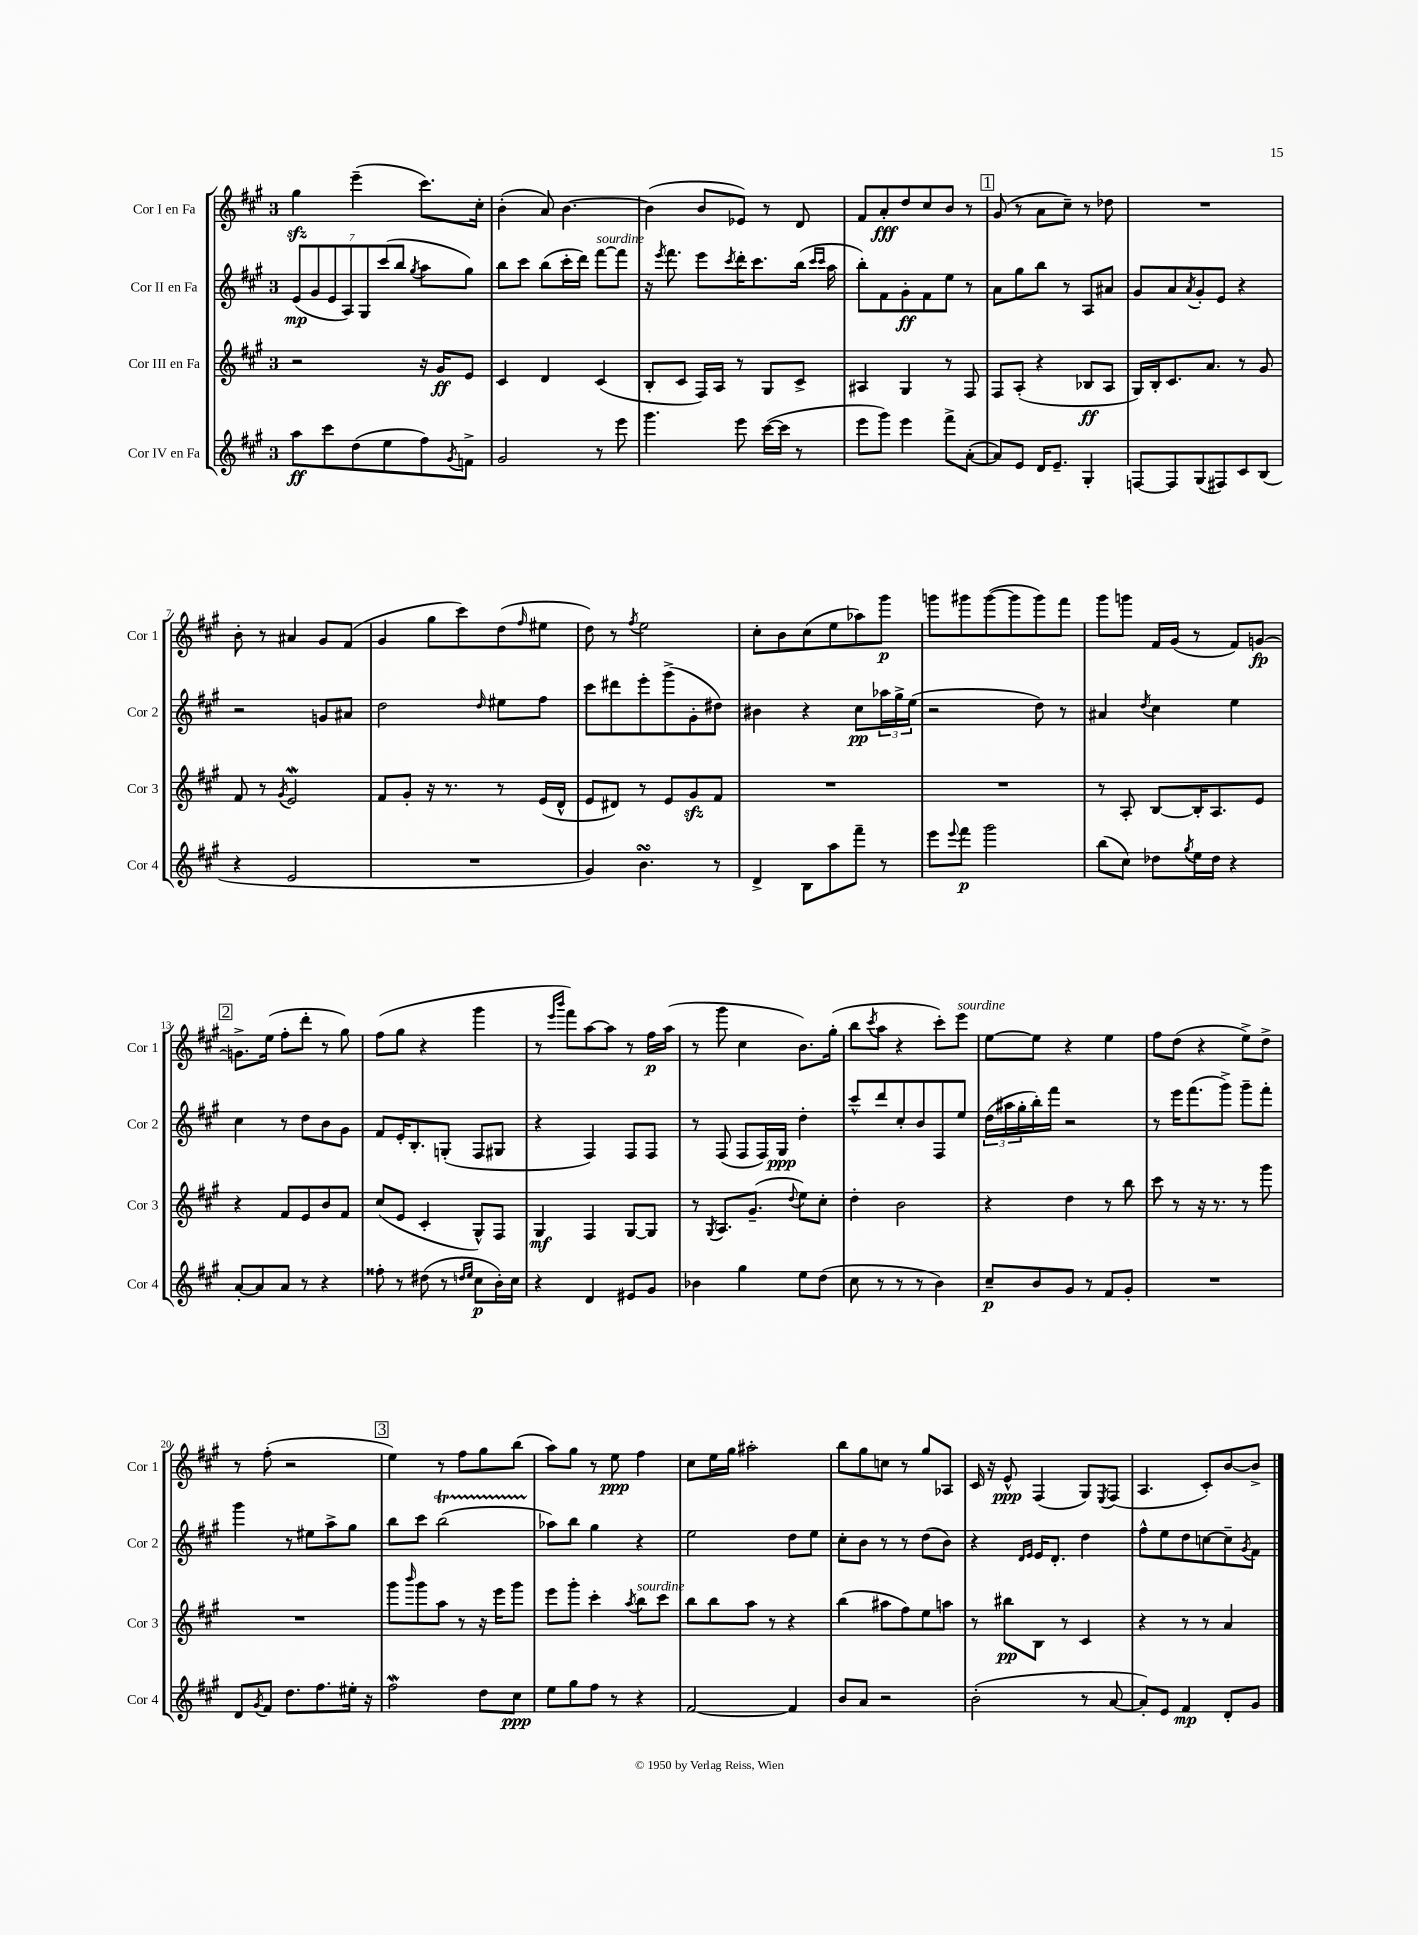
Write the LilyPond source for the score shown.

<<
\new StaffGroup <<
\new Staff = "s0" \with { instrumentName = "Cor I en Fa" shortInstrumentName = "Cor 1" } {
    \clef treble \key a \major \once \override Staff.TimeSignature.style = #'single-digit \time 3/4
    gis''4\sfz e'''4--( cis'''8.) cis''16-. |
    b'4-.( a'8) b'4.~ |
    b'4( b'8 ees'8) r8 d'8 |
    fis'8 a'8-.\fff d''8 cis''8 b'8 r8 |
    \mark \markup { \box "1" } gis'8( r8 a'8 cis''8--) r8 des''8 |
    R2. |
    b'8-. r8 ais'4 gis'8 fis'8( |
    gis'4 gis''8 cis'''8) d''8( \grace { fis''16 } eis''8 |
    d''8) r8 \acciaccatura { fis''8 } e''2 |
    cis''8-. b'8 cis''8( e''8 aes''8) gis'''8\p |
    g'''8 gis'''8 gis'''8~( gis'''8 gis'''8) fis'''8 |
    gis'''8 g'''8 fis'16 gis'16( r8 fis'8) g'8~\fp |
    \mark \markup { \box "2" } g'8.-> e''16( fis''8-. d'''8-. r8 gis''8) |
    fis''8( gis''8 r4 gis'''4 |
    r8 \grace { e'''16 b'''16 } fis'''8) a''8~ a''8 r8 fis''16\p a''16( |
    r8 gis'''8 cis''4 b'8.) gis''16-.( |
    b''8 \acciaccatura { cis'''8 } a''8 r4 cis'''8-.) e'''8^\markup { \italic "sourdine" } |
    e''8~ e''8 r4 e''4 |
    fis''8 d''8( r4 e''8->) d''8-> |
    r8 fis''8-.( r2 |
    \mark \markup { \box "3" } e''4) r8 fis''8 gis''8 b''8( |
    a''8) gis''8 r8 e''8\ppp fis''4 |
    cis''8 e''16 gis''16 ais''2-. |
    b''8 gis''8 c''8 r8 gis''8 aes8 |
    cis'16 r16 e'8-^\ppp fis4( gis8) \acciaccatura { e8 } fis8( |
    a4. cis'8-.) b'8~ b'8-> \bar "|." |
}
\new Staff = "s1" \with { instrumentName = "Cor II en Fa" shortInstrumentName = "Cor 2" } {
    \clef treble \key a \major \once \override Staff.TimeSignature.style = #'single-digit \time 3/4
    \tuplet 7/4 { e'8\mp( gis'8 e'8 a8) gis8 cis'''8( b''8 } \acciaccatura { gis''8 } a''8 gis''8) |
    b''8 cis'''8 b''8( cis'''16-. d'''16) fis'''8~^\markup { \italic "sourdine" } fis'''8 |
    r16 \acciaccatura { e'''8 } fis'''8. e'''8 \acciaccatura { cis'''8 } d'''16-. cis'''8. b''16( \grace { cis'''16 cis'''16 } a''16 |
    b''8-.) fis'8 gis'8-.\ff fis'8 e''8 r8 |
    \mark \markup { \box "1" } a'8 gis''8 b''8 r8 a8 ais'8 |
    gis'8 a'8 \acciaccatura { a'8 } gis'8-. e'8 r4 |
    r2 g'8 ais'8 |
    d''2 \grace { d''16 } eis''8 fis''8 |
    cis'''8 dis'''8 e'''8-. gis'''8->( gis'8-. dis''8) |
    bis'4 r4 cis''8\pp \tuplet 3/2 { aes''16 gis''16-> e''16( } |
    r2 d''8) r8 |
    ais'4 \acciaccatura { d''8 } cis''4 e''4 |
    \mark \markup { \box "2" } cis''4 r8 d''8 b'8 gis'8 |
    fis'8 e'16-. b8.-. g8-.( fis8 gis8 |
    r4 fis4) fis8 fis8 |
    r8 fis8( fis8 fis16) gis16\ppp d''4-. |
    cis'''8-^ d'''8 cis''8-. b'8 fis8 e''8 |
    \tuplet 3/2 { d''16( ais''16 gis''16-. } b''16-.) fis'''16 r2 |
    r8 e'''16 fis'''8.( gis'''8->) gis'''8-- fis'''8-. |
    gis'''4 r8 eis''8 a''8-> gis''8 |
    \mark \markup { \box "3" } b''8 cis'''8 b''2\startTrillSpan( |
    aes''8\stopTrillSpan) b''8 gis''4 r4 |
    e''2 d''8 e''8 |
    cis''8-. b'8 r8 r8 d''8( b'8) |
    r4 \grace { d'16 e'16 } e'16 d'8.-. d''4 |
    fis''8-^ e''8 d''8 c''8~ c''8-- \acciaccatura { gis'8 } fis'8 \bar "|." |
}
\new Staff = "s2" \with { instrumentName = "Cor III en Fa" shortInstrumentName = "Cor 3" } {
    \clef treble \key a \major \once \override Staff.TimeSignature.style = #'single-digit \time 3/4
    r2 r16 gis'16\ff e'8 |
    cis'4 d'4 cis'4( |
    b8-. cis'8 fis16) a16 r8 gis8 cis'8-> |
    ais4 gis4 r8 fis8 |
    \mark \markup { \box "1" } fis8 a8-.( r4 bes8\ff a8 |
    gis16) b16-. cis'8. a'8. r8 gis'8 |
    fis'8 r8 \acciaccatura { gis'8 } e'2\mordent |
    fis'8 gis'8-. r16 r8. r8 e'16( d'16-^ |
    e'8 dis'8) r8 e'8 gis'8\sfz fis'8 |
    R2. |
    R2. |
    r8 a8-. b8~ b16-. a8. e'8 |
    \mark \markup { \box "2" } r4 fis'8 e'8 b'8 fis'8 |
    cis''8( e'8 cis'4-. gis8-^) fis8 |
    gis4\mf fis4 gis8~ gis8 |
    r8 \acciaccatura { gis8 } a8. gis'8.--( \appoggiatura { d''8 } e''8) cis''8-. |
    d''4-. b'2 |
    r4 d''4 r8 b''8 |
    cis'''8 r8 r16 r8. r8 gis'''8 |
    R2. |
    \mark \markup { \box "3" } gis'''8 \grace { b'''16 } gis'''8 a''8 r8 r16 e'''16 gis'''8 |
    e'''8 gis'''8-. cis'''4-. \acciaccatura { a''8 } b''8^\markup { \italic "sourdine" } cis'''8 |
    b''8 b''8 a''8 r8 r4 |
    b''4( ais''8 fis''8) e''8 a''8 |
    r8 bis''8\pp b8 r8 cis'4 |
    r4 r8 r8 a'4 \bar "|." |
}
\new Staff = "s3" \with { instrumentName = "Cor IV en Fa" shortInstrumentName = "Cor 4" } {
    \clef treble \key a \major \once \override Staff.TimeSignature.style = #'single-digit \time 3/4
    a''8\ff cis'''8 d''8( e''8 fis''8) \acciaccatura { gis'8 } f'8-> |
    gis'2 r8 e'''8 |
    gis'''4. e'''8 cis'''16~( cis'''16 r8 |
    e'''8 gis'''8) e'''4 fis'''8-> a'8~-.( |
    \mark \markup { \box "1" } a'8) e'8 d'16 e'8.-- gis4-. |
    f8~ f8 gis8( fis8) cis'8 b8( |
    r4 e'2 |
    R2. |
    gis'4) b'4.\turn r8 |
    d'4-> b8 a''8 fis'''8-- r8 |
    e'''8 \appoggiatura { e'''8 } fis'''8\p gis'''2 |
    b''8( cis''8) des''8 \acciaccatura { gis''8 } e''16 des''16 r4 |
    \mark \markup { \box "2" } a'8~-. a'8 a'8 r8 r4 |
    fisis''8-. r8 dis''8( r8 \grace { d''16 e''16 } cis''8\p b'16-.) cis''16 |
    r4 d'4 eis'8 gis'8 |
    bes'4 gis''4 e''8 d''8( |
    cis''8 r8 r8 r8 b'4) |
    cis''8--\p b'8 gis'8 r8 fis'8 gis'8-. |
    R2. |
    d'8 \acciaccatura { gis'8 } fis'8 d''8. fis''8. eis''16-. r16 |
    \mark \markup { \box "3" } fis''2\mordent d''8 cis''8\ppp |
    e''8 gis''8 fis''8 r8 r4 |
    fis'2~ fis'4 |
    b'8 a'8 r2 |
    b'2-.( r8 a'8~ |
    a'8-.) e'8 fis'4\mp d'8-. gis'8 \bar "|." |
}
>>
>>
